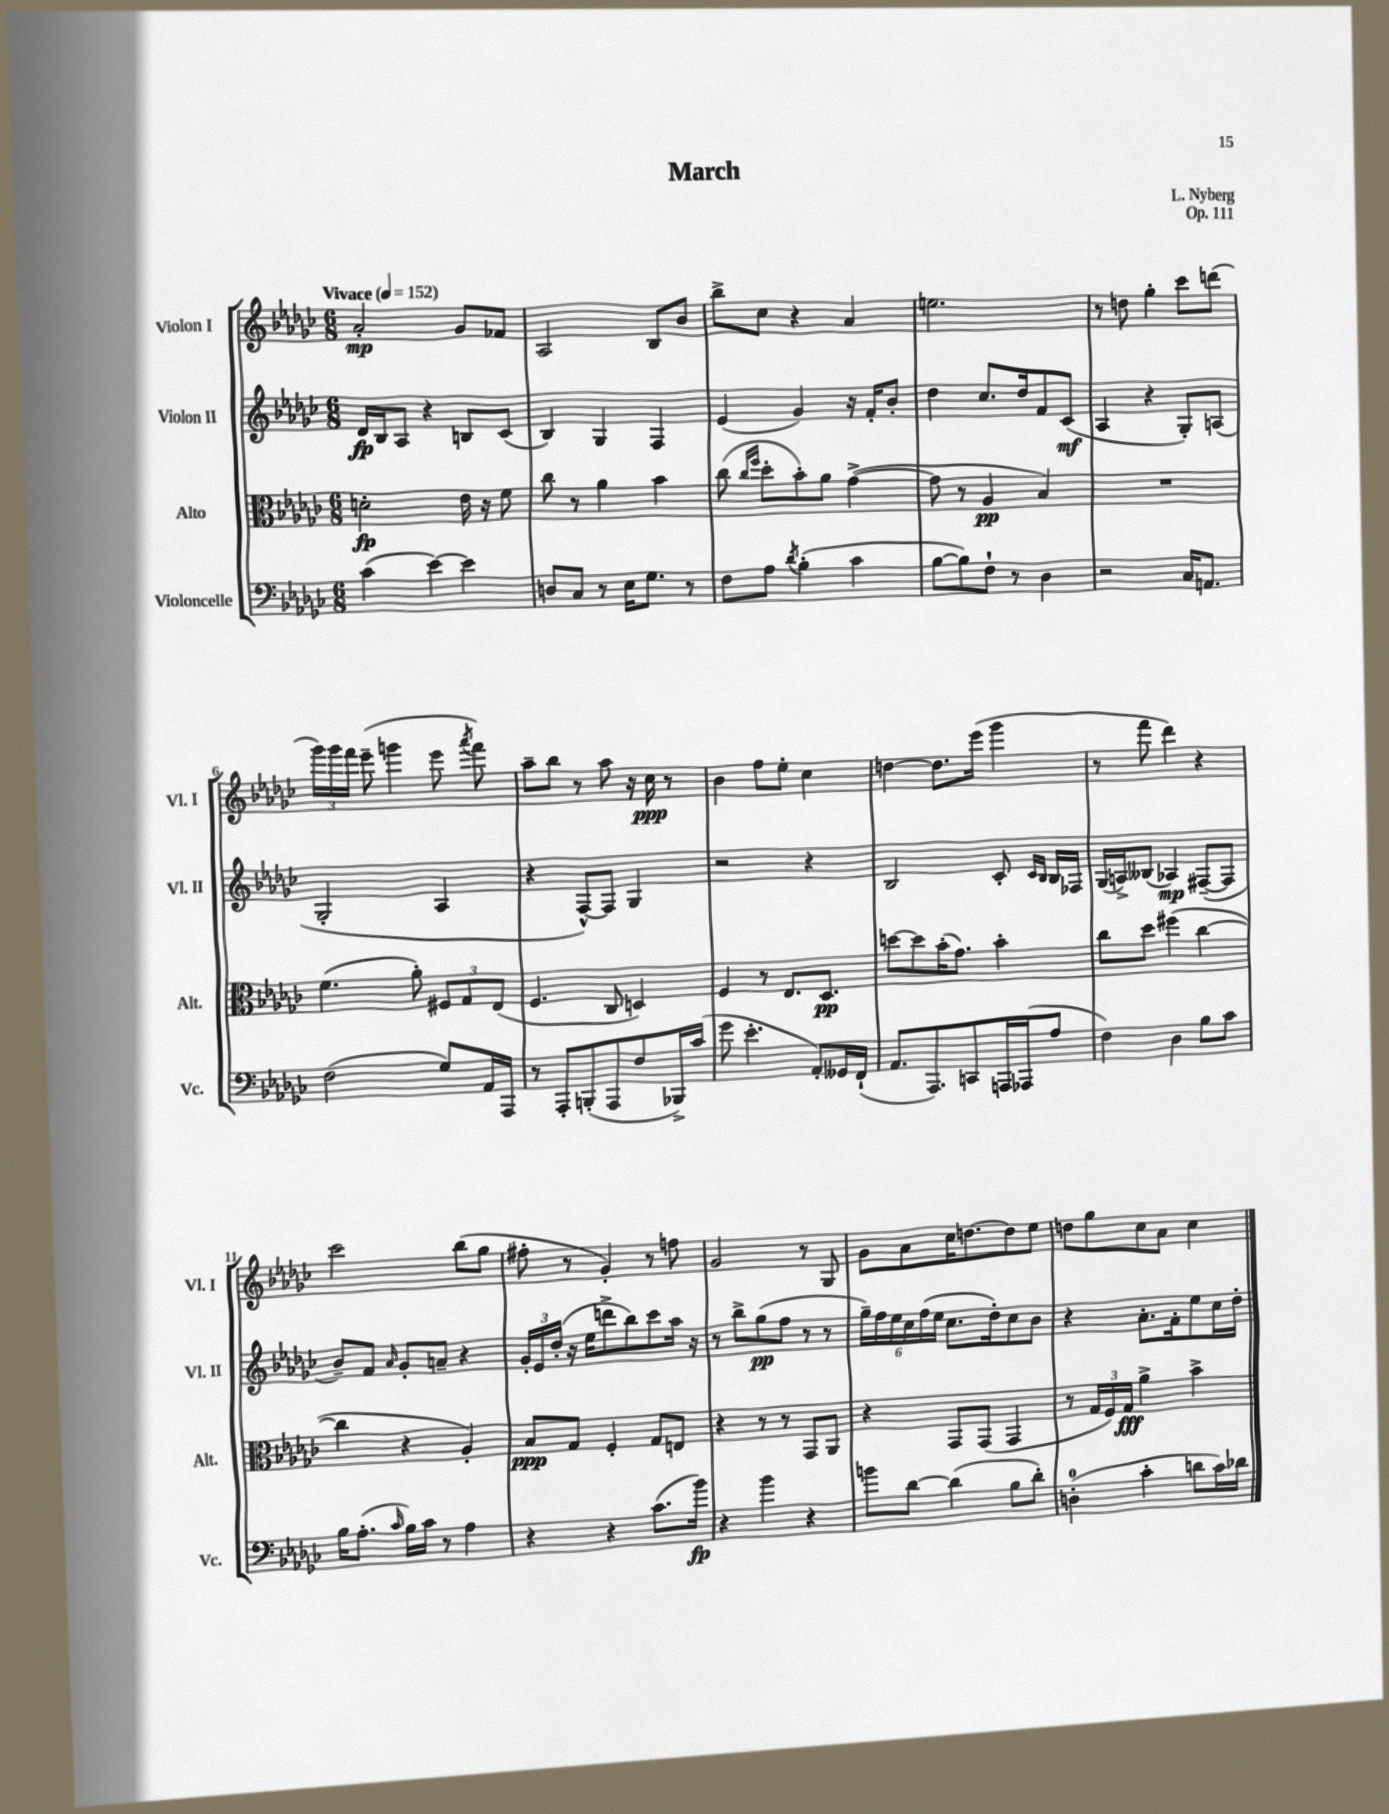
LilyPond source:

\header { title = "March" composer = "L. Nyberg" opus = "Op. 111" }
<<
\new StaffGroup <<
\new Staff = "s0" \with { instrumentName = "Violon I" shortInstrumentName = "Vl. I" } {
    \clef treble \key ges \major \numericTimeSignature \time 6/8 \tempo "Vivace" 4 = 152
    \autoBeamOff aes'2-.\mp ges'8[ fes'8] |
    aes2 bes8[ bes'8] |
    bes''8[-> ces''8] r4 aes'4 |
    e''2. |
    r8 d''8 ges''4-. ces'''8[ d'''8]( |
    \tuplet 3/2 { ges'''16[) ges'''16 f'''16] } ees'''8--( g'''4 ees'''8 \acciaccatura { aes'''8 } f'''8) |
    aes''8[-- bes''8] r8 aes''8 r16 ces''16\ppp r8 |
    bes'4 f''8[ ees''8]-. ces''4 |
    d''4~ d''8.[ ees'''16]( ges'''4 |
    r8 f'''8 des'''4) r4 |
    ces'''2 bes''8[( ges''8] |
    fis''8-. r8 ges'4-.) r8 f''8 |
    ges'2 r8 ges8 |
    ges'8[ aes'8 ces''16 d''8.~ d''8 ees''8] |
    d''8[ ges''8 ces''8 aes'8] ces''4 \bar "|." |
}
\new Staff = "s1" \with { instrumentName = "Violon II" shortInstrumentName = "Vl. II" } {
    \clef treble \key ges \major \numericTimeSignature \time 6/8
    \autoBeamOff des'16[\fp bes16 aes8] r4 b8[ ces'8]( |
    bes4) ges4 f4 |
    ees'4( ges'4) r16 f'16[-. bes'8]-. |
    des''4 ces''8.[ des''16 f'8 ces'8]\mf( |
    aes4 r4 ges8[-.) a8]( |
    ges2-. aes4 |
    r4 f8[~-^) f8] ges4 |
    r2 r4 |
    bes2 ces'8-. \grace { ces'16[ bes16] } bes16[ fes16] |
    ges16[( a16->) beses8]( aes4\mp) fis8[~--( fis8] |
    bes'8[--) f'8] \grace { aes'16 } ges'8[-. a'8]-- r4 |
    \tuplet 3/2 { ges'16[-. ees'16 des''16]-.( } r16 ees''16[ d'''8-> bes''8) ces'''8 aes''16] r16 |
    r8 bes''8[-> ges''8\pp( f''8] r8 r8 |
    \tuplet 6/4 { ges''16[--) f''16 ees''16 ces''16 f''16( ees''16] } ces''8.[ des''16-.) ces''8 bes'8] |
    r4 aes'8.[-. f'16-. ees''8 ces''16 des''16]-. \bar "|." |
}
\new Staff = "s2" \with { instrumentName = "Alto" shortInstrumentName = "Alt." } {
    \clef alto \key ges \major \numericTimeSignature \time 6/8
    \autoBeamOff d'2-.\fp ees'16 r16 f'8 |
    ces''8 r8 aes'4 bes'4 |
    ces''8( \grace { ces''16[ f''16] } des''8[-. bes'8-.) aes'8] ges'4~->( |
    ges'8 r8 aes4\pp bes4) |
    R2. |
    f'4.( aes'8-.) \tuplet 3/2 { fis8[ ges8 ees8]( } |
    f4. ces8 d4) |
    f4 r8 ees8.[ des8.]\pp |
    d''8[~ d''8 bes'16-.( ges'8.]) bes'4-. |
    ces''8[ des''8] fis''4( ces''4~ |
    ces''4 r4 aes4-.) |
    bes8[\ppp ges8] f4-. ges8[ e8] |
    r4 r8 r8 ges,8[ aes,8] |
    r4 ges,8[ ges,8]( ges,4 |
    r8 \tuplet 3/2 { ges16[ f16) ges16]\fff } aes'4-> bes'4-> \bar "|." |
}
\new Staff = "s3" \with { instrumentName = "Violoncelle" shortInstrumentName = "Vc." } {
    \clef bass \key ges \major \numericTimeSignature \time 6/8
    \autoBeamOff ces'4( ees'4~) ees'4 |
    d8[ ces8] r8 ees16[ ges8.] r8 |
    f8[ aes8] \acciaccatura { des'8 } bes4-.( ces'4 |
    bes8[~ bes8) f8]-! r8 des4 |
    r2 ces16[ a,8.] |
    f2( ges8[) aes,16 aes,,16] |
    r8 aes,,8[-. b,,8-.( aes,,8 f8 bes,,16->) ces'16]( |
    ges'8 ees'4.-. aes,8[-.) geses,16 f,16]-!( |
    aes,8.[ aes,,8.) c,8 a,,16 aes,,16( aes8] |
    f4) des4 bes8[ ces'8] |
    bes16[ aes8.]-.( \grace { ces'16 } bes16[) ces'16] r8 aes4 |
    r4 r4 ces'8.[( bes'16]\fp) |
    r4 bes'4 r4 |
    b'8[ des'8]~ des'4( bes8[ des'8]-.) |
    d4-0-.( ces'4-. d'8[ ces'16) des'16] \bar "|." |
}
>>
>>
